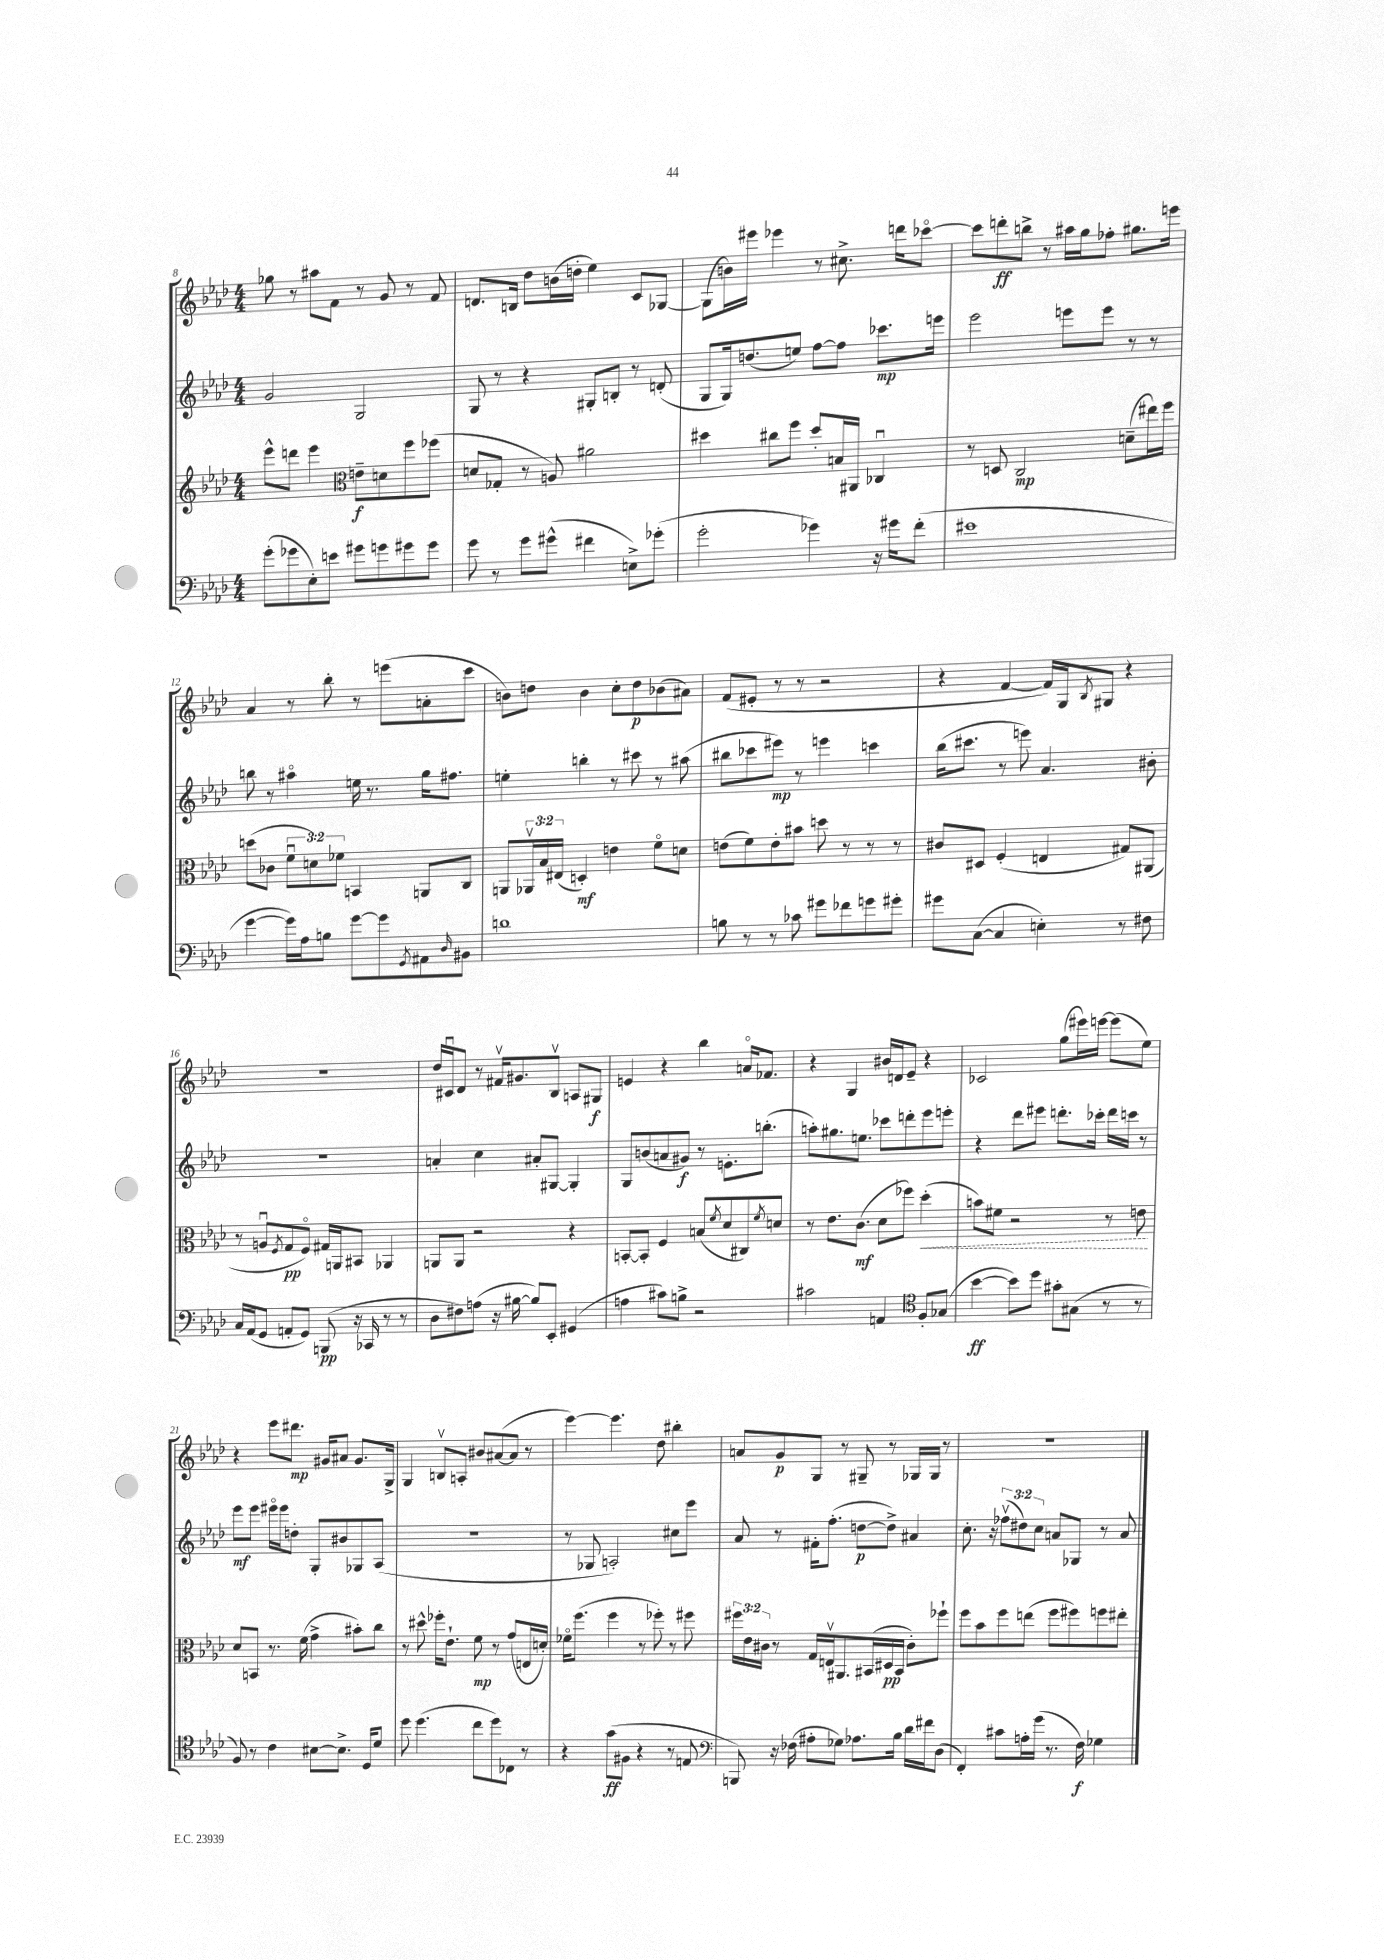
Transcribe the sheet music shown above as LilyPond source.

<<
\new StaffGroup <<
\new Staff = "s0" {
    \clef treble \key aes \major \numericTimeSignature \time 4/4
    ges''8 r8 ais''8 f'8 r8 g'8 r8 f'8 |
    d'8. b16 des''8 b'16( d''16-. ees''4) c'8 ges8~ |
    ges8( b'16) eis'''16 ees'''4 r8 cis''8.-> d'''16 ces'''8~\flageolet |
    ces'''8 d'''8-.\ff b''8-> r8 ais''16 g''16 fes''8-. gis''8. e'''16 |
    aes'4 r8 bes''8-. r8 e'''8( a'8-. c'''8 |
    b'8) d''8 b'4 c''8-. d''8\p bes'8( ais'8) |
    f'8( eis'8-. r8 r8 r2 |
    r4 f'4~ f'16) g16 \acciaccatura { bes8 } gis8 r4 |
    R1 |
    des''16 cis'16\downbow des'8 r8 fis'16\upbow gis'8. bes8\upbow a8 gis8\f |
    e'4 r4 bes''4 a'16\flageolet fes'8. |
    r4 g4 bis'16 d'16 ees'8-- r4 |
    ces'2 g''8( eis'''16) e'''16~ e'''8( ees''8) |
    r4 ees'''8 dis'''8.\mp gis'16 ais'8 gis'8. g16-> |
    g4 b8\upbow a8-. bis'8 ais'8~( ais'8 r8 |
    ees'''4~) ees'''4. des''8 bis''4-. |
    a'8 g'8\p g8 r8 gis8-- r8 ges16 ges16 r8 |
    R1 \bar "|." |
}
\new Staff = "s1" {
    \clef treble \key aes \major \numericTimeSignature \time 4/4 \override Staff.TupletNumber.text = #tuplet-number::calc-fraction-text
    g'2 g2 |
    g8 r8 r4 gis8-. b8-. r8 d'8-.( |
    g8 g16) d''8.( e''8) f''8~ f''8 ces'''8.\mp e'''16 |
    ees'''2 e'''8 e'''8 r8 r8 |
    b''8 r8 ais''4\flageolet e''16 r8. g''16 fis''8. |
    e''4-. b''4-. r8 cis'''8 r8 ais''8( |
    bis''8 ces'''8 eis'''8\mp) r8 e'''4 c'''4 |
    bes''16( cis'''8. r8 e'''8) aes'4. bis'8-. |
    R1 |
    a'4-. c''4 ais'8-. gis8~ gis4-. |
    g8 b'8( a'8 gis'8\f) r8 e'8.-. b''8.-.( |
    a''8-.) gis''8. e''8. ces'''8 d'''8-. ees'''8 e'''8-. |
    r4 des'''8 eis'''8 d'''8.-. ces'''16-. d'''16 c'''16 r8 |
    ees'''8\mf ees'''8 eis'''16\flageolet eis'''16 d''8-. g8-. bis'8 ges8 aes8( |
    R1 |
    r8 ges8 a2-.) cis''8 ees'''8 |
    aes'8 r8 fis'16-. f''8.-.( d''8~\p d''8->) ais'4 |
    c''8.-. r16 \tuplet 3/2 { fes''8\upbow( dis''8) c''8 } a'8 ges8 r8 a'8 \bar "|." |
}
\new Staff = "s2" {
    \clef treble \key aes \major \numericTimeSignature \time 4/4 \override Staff.TupletNumber.text = #tuplet-number::calc-fraction-text
    ees'''8-^ d'''8 ees'''4 \clef alto e'8--\f d'8 f''8 fes''8( |
    d'8 ges8-. r8 a8) ais'2 |
    dis''4 cis''8 f''8 dis''8-. b16 ais,16 ces4\downbow |
    r8 d8 c2\mp d'8--( eis''16) f''16 |
    d''8( ces'8 \tuplet 3/2 { f'8\downbow d'8) fes'8 } b,4 a,8 c8 |
    a,8 \tuplet 3/2 { aes,16\upbow bes16 eis16( } d4-.\mf) e'4 f'8\flageolet d'8 |
    e'8( f'8) e'8-. bis'8 d''8 r8 r8 r8 |
    cis'8 dis8 f4-.( e4 gis8) ais,8( |
    r8 a8\downbow \acciaccatura { f8 } g8\pp f8\flageolet) gis16 a,16 bis,8 aes,4 |
    a,8 a,8 r2 r4 |
    b,8~-. b,8-. f4 b8( \acciaccatura { f'8 } des'8 cis8) \acciaccatura { f'8 } d'8 |
    r8 ees'8. c'8.\mf( des'8 fes''8) \once \override Hairpin.style = #'dashed-line des''4-.\<( |
    b'8) fis'8 r2 r8 e'8\! |
    des'8 b,8 r8. f'16( g'4-> bis'8-.) c''8 |
    r8 dis''8-^ fes''16-. ees'8.-! f'8\mp r8 g'8( e16 d'16-.) |
    fes'16\flageolet f''8.( f''4 r8 fes''8-.) r8 fis''8 |
    \tuplet 3/2 { fis''16 ees'16 cis'16 } r8 g16 e16\upbow ais,8. bis,16( dis16\pp bis,16 cis'8-.) fes''8-! |
    f''8 bes'8 f''8 e''8( f''8 fis''8) f''8 eis''8-. \bar "|." |
}
\new Staff = "s3" {
    \clef bass \key aes \major \numericTimeSignature \time 4/4
    g'8-.( ges'8 ees8-.) e'8 gis'8 g'8 gis'8 gis'8 |
    g'8 r8 g'8 gis'8-^( fis'4 e8->) ges'8-.( |
    g'2-. ges'4) r16 gis'16 f'8-.( |
    eis'1 |
    g'4~ g'16) aes16 b8 g'8~ g'8 \acciaccatura { g,8 } ais,8 \grace { des16 } bis,8 |
    d'1 |
    b8 r8 r8 ces'8 gis'8 fes'8 g'8 gis'8-. |
    gis'8 c8~( c4 e4-.) r8 fis8 |
    c16 aes,16( g,8 a,8-. g,8) b,,8\pp( r16 ces,16 r8 r8 |
    des8 fis8) a8( r16 bis16~ bis8) ees,8-. gis,4( |
    a4 cis'8) b8-> r2 |
    cis'2 a,4 \clef tenor f8-. ges8( |
    bes'4~\ff bes'8) des''8 gis'8-. gis8( r8 r8 |
    f8) r8 c'4 bis8~ bis8.-> des16 des'8 |
    des''8 des''4.( c''8 des''8) ces8 r8 |
    r4 g'8\ff( fis8 r4 r8 e8 |
    \clef bass b,,8) r16 fes16( ais8-. ges8) aes8. bes16 des'16 fis'16 des8( |
    f,4-.) cis'8 a16-. g'16( r8. f16\f) ges4 \bar "|." |
}
>>
>>
\layout { \context { \Score currentBarNumber = #8 } }
